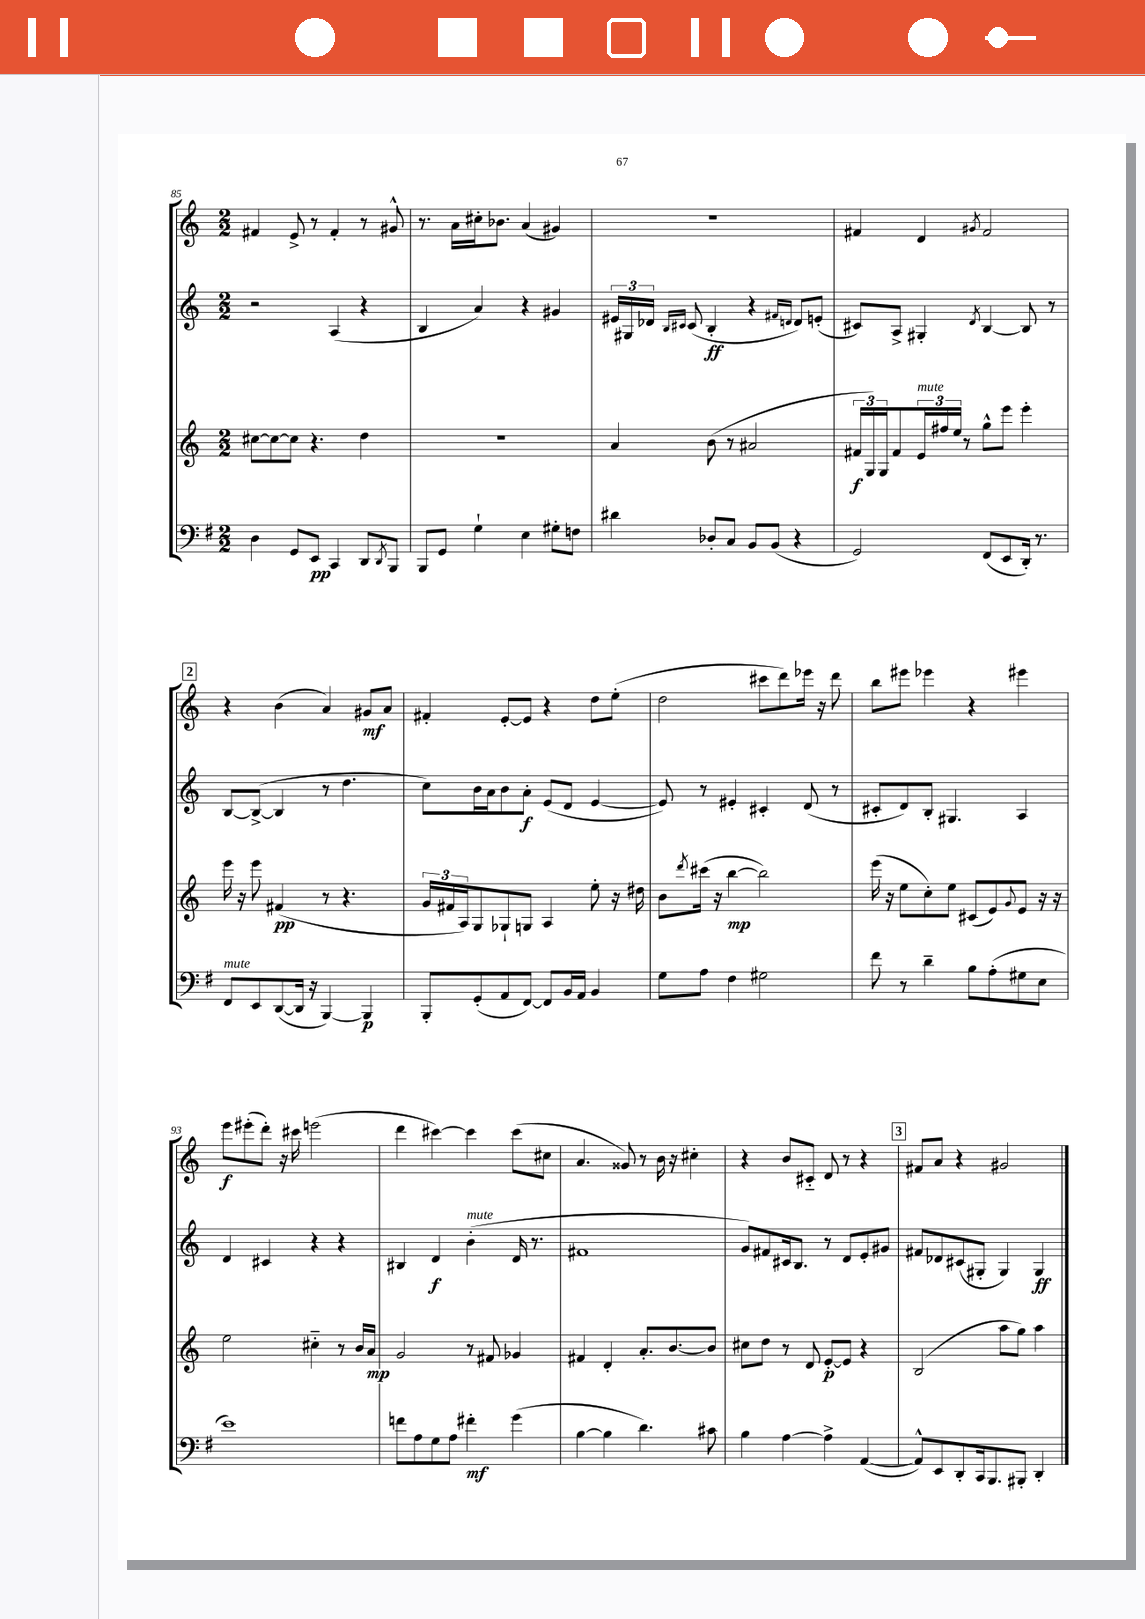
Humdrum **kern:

**kern	**dynam	**kern	**dynam	**kern	**dynam	**kern	**dynam
*part4	*part4	*part3	*part3	*part2	*part2	*part1	*part1
*staff4	*staff4	*staff3	*staff3	*staff2	*staff2	*staff1	*staff1
*clefF4	*	*clefG2	*	*clefG2	*	*clefG2	*
*k[f#]	*	*k[]	*	*k[]	*	*k[]	*
*M2/2	*	*M2/2	*	*M2/2	*	*M2/2	*
=85	=85	=85	=85	=85	=85	=85	=85
4D\	.	[8cc#X\L	.	2r	.	4f#X/	.
.	.	8cc#\_	.	.	.	.	.
8GG/L	.	8cc#\J]	.	.	.	8e^/	.
8EE/J	pp	4.r	.	.	.	8r	.
4CC/	.	.	.	(4A/	.	4f#'/	.
8DD/L	.	4dd\	.	4r	.	8r	.
8qDD/	.	.	.	.	.	.	.
8BBB/J	.	.	.	.	.	8g#X^^/	.
=86	=86	=86	=86	=86	=86	=86	=86
8BBB/L	.	1r	.	4B/	.	8.r	.
8GG/J	.	.	.	.	.	.	.
.	.	.	.	.	.	16a\LL	.
4G`\	.	.	.	4a/)	.	16cc#X'\J	.
.	.	.	.	.	.	8.b-X\J	.
4E\	.	.	.	4r	.	(4a/	.
8G#X'\L	.	.	.	4g#X/	.	4g#X/)	.
8Fn\J	.	.	.	.	.	.	.
=87	=87	=87	=87	=87	=87	=87	=87
4d#X\	.	4a/	.	24e#X/LL	.	1r	.
.	.	.	.	24G#X/	.	.	.
.	.	.	.	24d-X/JJ	.	.	.
.	.	.	.	16qqB/LL	.	.	.
.	.	.	.	16qqc#X/JJ	.	.	.
.	.	.	.	(8c#/	.	.	.
8D-X'/L	.	(8b\	.	4B'/	ff	.	.
8C/J	.	8r	.	.	.	.	.
8BB/L	.	2a#X/	.	4r	.	.	.
(8BB/J	.	.	.	.	.	.	.
.	.	.	.	16qqf#X/LL	.	.	.
.	.	.	.	16qqdn/JJ	.	.	.
4r	.	.	.	8d/L)	.	.	.
.	.	.	.	(8en'/J	.	.	.
=88	=88	=88	=88	=88	=88	=88	=88
2GG/)	.	24f#X/LL	f	8c#X/L)	.	4f#X/	.
.	.	24G/)	.	.	.	.	.
.	.	24G/J	.	.	.	.	.
.	.	8f#/	.	8A^/J	.	.	.
!	!	!LO:TX:a:i:t=mute	!	!	!	!	!
.	.	24e/L	.	4G#X'/	.	4d/	.
.	.	24ff#X/	.	.	.	.	.
.	.	24ee/JJ	.	.	.	.	.
.	.	8r	.	.	.	.	.
.	.	.	.	8qd/	.	8qg#X/	.
(8FF#/L	.	8gg^^\L	.	[4B/	.	2f#/	.
8EE/	.	8eee\J	.	.	.	.	.
16DD'/Jk)	.	4eee'\	.	8B/]	.	.	.
8.r	.	.	.	.	.	.	.
.	.	.	.	8r	.	.	.
!!LO:LB:g=z
!!LO:REH:place=s1:t=2
=89	=89	=89	=89	=89	=89	=89	=89
!LO:TX:a:i:t=mute	!	!	!	!	!	!	!
8FF#/L	.	16eee\	.	[8B/L	.	4r	.
.	.	16r	.	.	.	.	.
8EE/	.	8eee\	.	(8B^/J_	.	.	.
([8DD/	.	(4f#X/	pp	4B/]	.	(4b\	.
16DD/Jk]	.	.	.	.	.	.	.
16r	.	.	.	.	.	.	.
[4BBB/)	.	8r	.	8r	.	4a/)	.
.	.	4.r	.	4.dd\	.	.	.
4BBB/]	p	.	.	.	.	8g#X/L	mf
.	.	.	.	.	.	8a/J	.
=90	=90	=90	=90	=90	=90	=90	=90
8BBB'/L	.	24g/LL	.	8cc\L)	.	4f#X'/	.
.	.	24f#X/	.	.	.	.	.
.	.	24A/J)	.	.	.	.	.
(8GG'/	.	8G/	.	16b\L	.	.	.
.	.	.	.	16a\J	.	.	.
8AA/	.	8G-X`/	.	8b\	.	[8e'/L	.
[8FF#/J)	.	8Gn/J	.	8a'\J	f	8e/J]	.
8FF#/L]	.	4A/	.	(8e/L	.	4r	.
16BB/L	.	.	.	8d/J	.	.	.
16AA/JJ	.	.	.	.	.	.	.
4BB/	.	8ee'\	.	[4e/	.	8dd\L	.
.	.	16r	.	.	.	(8ee'\J	.
.	.	16dd#X\	.	.	.	.	.
=91	=91	=91	=91	=91	=91	=91	=91
8G\L	.	8b\L	.	8e/])	.	2dd\	.
.	.	8qddd/	.	.	.	.	.
8A\J	.	(16ccc#X\Jk	.	8r	.	.	.
.	.	16r	.	.	.	.	.
4F#\	.	[4bb\	mp	4e#X'/	.	.	.
2G#X\	.	2bb\])	.	4c#X'/	.	8ccc#X\L	.
.	.	.	.	.	.	8ddd\)	.
.	.	.	.	(8d/	.	16eee-X\Jk	.
.	.	.	.	.	.	16r	.
.	.	.	.	8r	.	8ddd\	.
=92	=92	=92	=92	=92	=92	=92	=92
8f#\	.	(16eee\	.	8c#X'/L	.	8bb\L	.
.	.	16r	.	.	.	.	.
8r	.	8ee\L	.	8d/)	.	8eee#X\J	.
4d~\	.	8cc'\)	.	8B'/J	.	4eee-X\	.
.	.	8ee\J	.	4.G#X/	.	.	.
8B\L	.	(8c#X/L	.	.	.	4r	.
(8A'\	.	8e/)	.	.	.	.	.
.	.	8qqg/	.	.	.	.	.
8G#X\	.	8e/J	.	4A/	.	4eee#X\	.
8E\J	.	16r	.	.	.	.	.
.	.	16r	.	.	.	.	.
!!LO:LB:g=z
=93	=93	=93	=93	=93	=93	=93	=93
1e)	.	2ee\	.	4d/	.	8eee\L	f
.	.	.	.	.	.	(8eee#X'\	.
.	.	.	.	4c#X/	.	8ddd'\J)	.
.	.	.	.	.	.	16r	.
.	.	.	.	.	.	16ccc#X\	.
.	.	4cc#X\	.	4r	.	(2eeen\	.
.	.	8r	.	4r	.	.	.
.	.	16b/LL	.	.	.	.	.
.	.	16a/JJ	mp	.	.	.	.
=94	=94	=94	=94	=94	=94	=94	=94
8fn\L	.	2g/	.	4B#X/	.	4ddd\	.
8A\	.	.	.	.	.	.	.
8G\	.	.	.	4d/	f	[4ccc#X\)	.
8A\J	.	.	.	.	.	.	.
!	!	!	!	!LO:TX:a:i:t=mute	!	!	!
4f#X'\	mf	8r	.	(4b'\	.	4ccc#\]	.
.	.	8f#X/	.	.	.	.	.
(4g\	.	4g-X/	.	16d/	.	(8ccc#\L	.
.	.	.	.	8.r	.	.	.
.	.	.	.	.	.	8cc#X\J	.
=95	=95	=95	=95	=95	=95	=95	=95
[4B\	.	4f#X/	.	1f#X	.	4.a/	.
4B\]	.	4d'/	.	.	.	.	.
.	.	.	.	.	.	8g##X/)	.
4.d\)	.	8.a'/L	.	.	.	8r	.
.	.	.	.	.	.	16b\	.
.	.	[8.b/	.	.	.	16r	.
.	.	.	.	.	.	4cc#X'\	.
8c#X\	.	8b/J]	.	.	.	.	.
=96	=96	=96	=96	=96	=96	=96	=96
4B\	.	8cc#X\L	.	8g/L)	.	4r	.
.	.	8dd\J	.	8f#X/	.	.	.
[4A\	.	8r	.	16c#X/k	.	8b/L	.
.	.	.	.	8.B/J	.	.	.
.	.	8d/	.	.	.	8c#X/J	.
4A^\]	.	[8e'/L	p	8r	.	8d/	.
.	.	8e/J]	.	8d/L	.	8r	.
([4AA/	.	4r	.	8e'/	.	4r	.
.	.	.	.	8g#X/J	.	.	.
!!LO:REH:place=s1:t=3
=97	=97	=97	=97	=97	=97	=97	=97
8AA^^/L])	.	(2B/	.	8f#X/L	.	8f#X/L	.
8EE/	.	.	.	8d-X/	.	8a/J	.
8DD'/	.	.	.	(8c#X/	.	4r	.
16CC/k	.	.	.	8G#X'/J	.	.	.
8.BBB/	.	.	.	.	.	.	.
.	.	8aa\L	.	4G#/)	.	2g#X/	.
8BBB#X'/J	.	8gg\J)	.	.	.	.	.
4DD'/	.	4aa\	.	4G#/	ff	.	.
==	==	==	==	==	==	==	==
*-	*-	*-	*-	*-	*-	*-	*-
